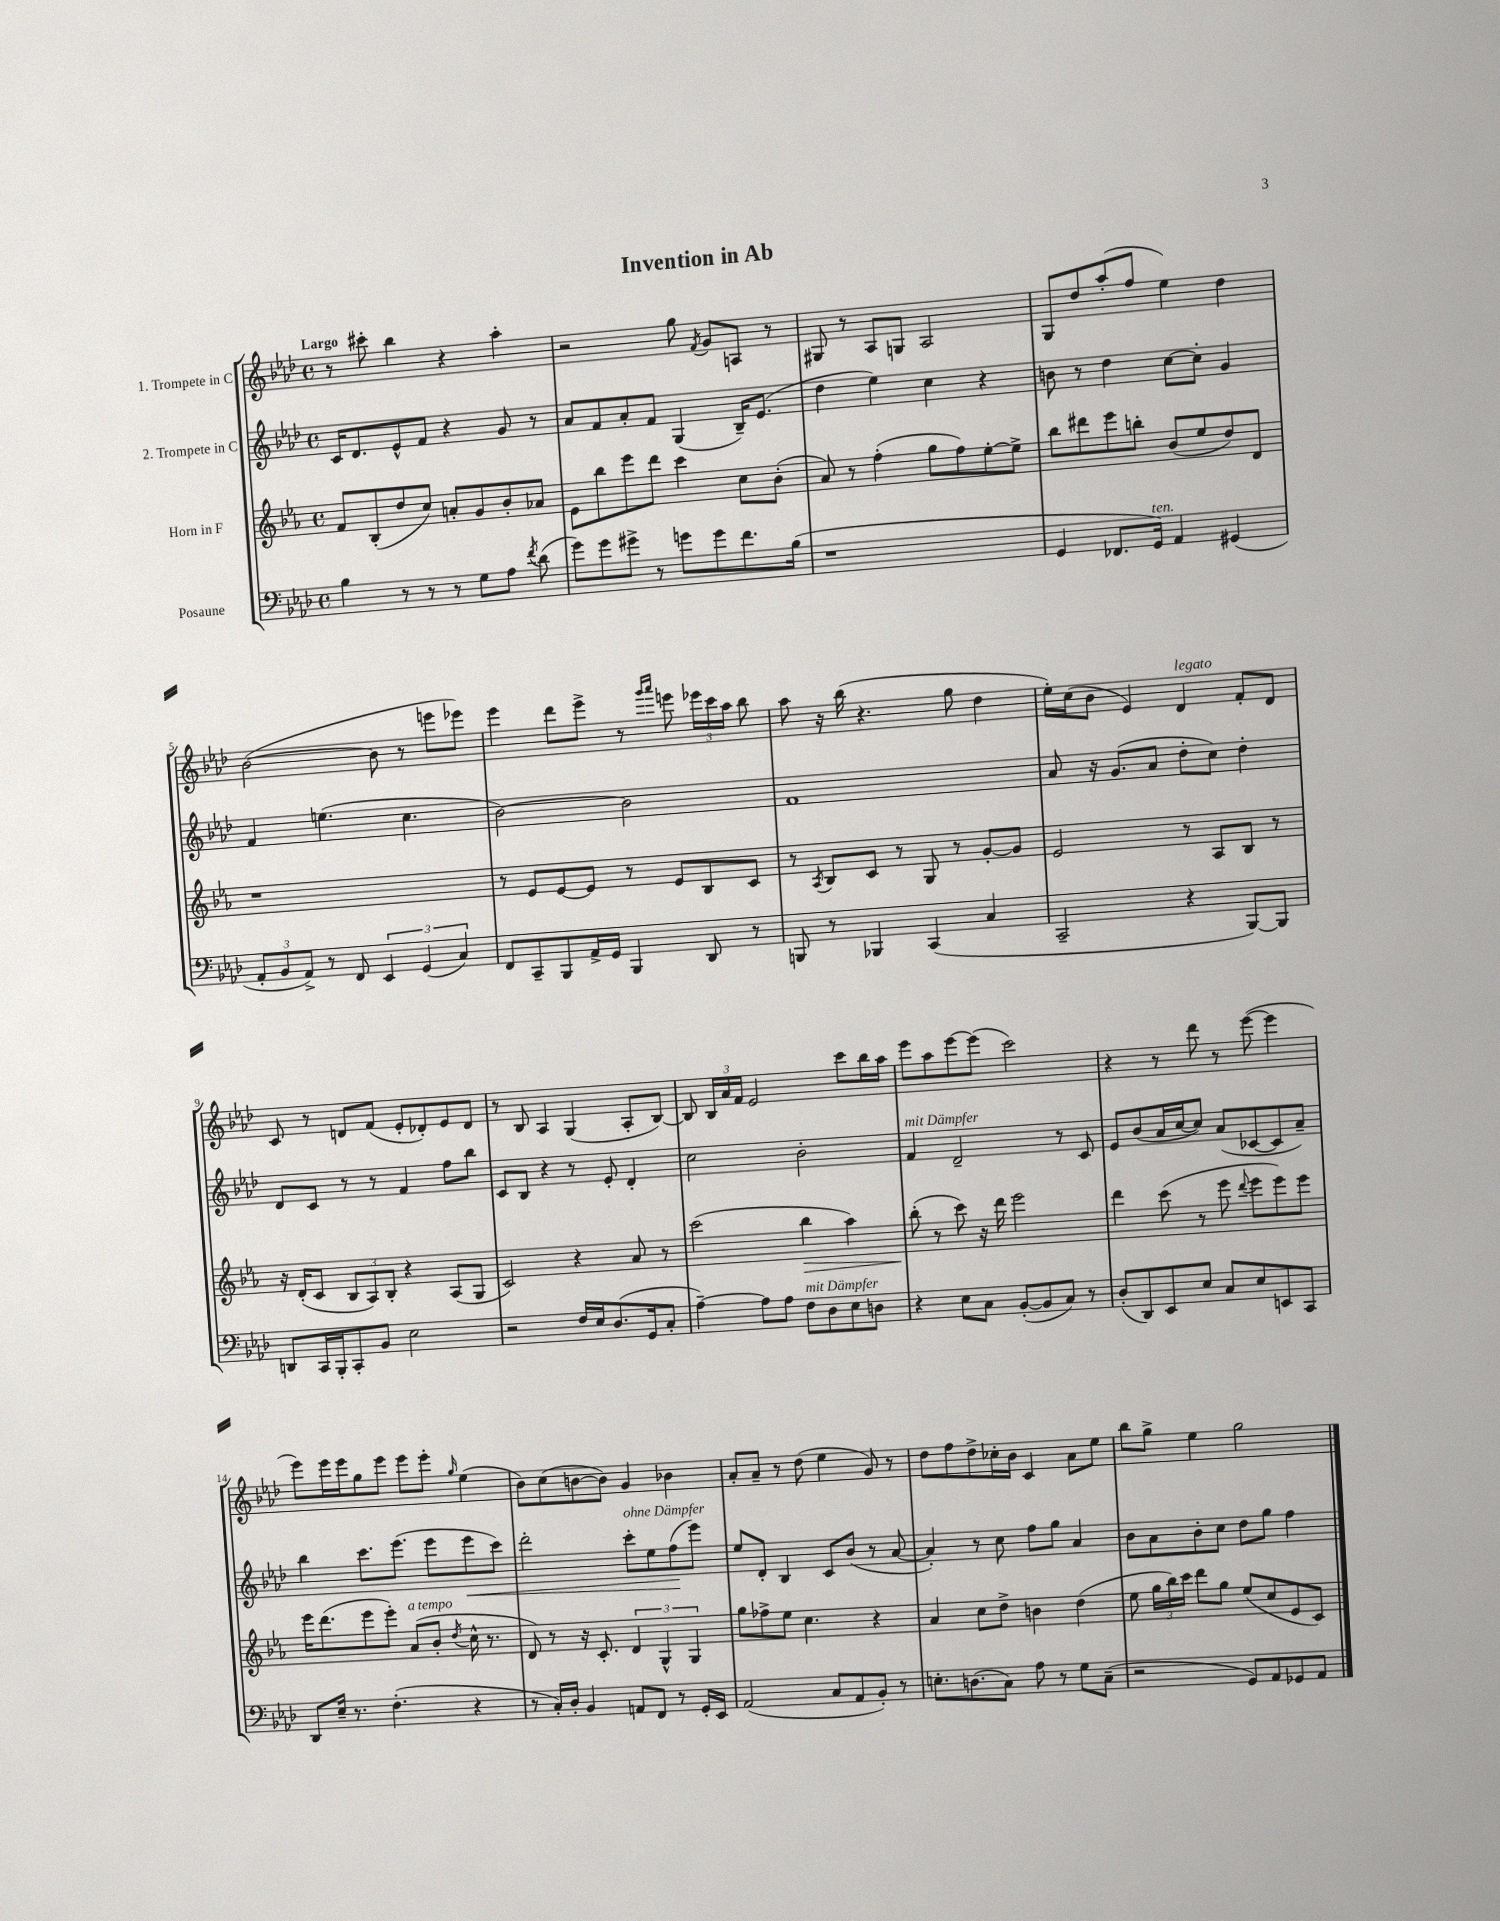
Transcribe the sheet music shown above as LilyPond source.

\header { title = "Invention in Ab" }
<<
\new StaffGroup <<
\new Staff = "s0" \with { instrumentName = "1. Trompete in C" } {
    \clef treble \key aes \major \defaultTimeSignature \time 4/4 \tempo "Largo"
    \autoBeamOff r8 cis'''8-. bes''4 r4 aes''4-. |
    r2 g''8 \acciaccatura { f'8 } g'8[ a8] r8 |
    gis8 r8 aes8[ g8] aes2 |
    g8[ des''8 aes''8-.( f''8] ees''4) des''4 |
    bes'2~( bes'8 r8 e'''8[ ees'''8]) |
    ees'''4 des'''8[ ees'''8]-> r8 \grace { g'''16[ aes'''16] } e'''8 \tuplet 3/2 { ees'''16[ c'''16 aes''16] } bes''8 |
    aes''8 r16 bes''16( r4. g''8 des''4 |
    ees''16[-.) c''16( bes'8] ees'4) des'4^\markup { \italic "legato" } f'8[-. des'8] |
    c'8 r8 d'8[ f'8]( ees'8[-. des'8-.) ees'8 des'8] |
    r8 bes8 aes4 g4( aes8[-. bes8]~) |
    bes8 \tuplet 3/2 { bes16[ aes'16 f'16] } ees'2 c'''8[ bes''16 aes''16] |
    ees'''8[ aes''8 ees'''8~ ees'''8]( c'''2) |
    r4 r8 des'''8 r8 ees'''8~( ees'''4 |
    ees'''8[) ees'''16 ees'''16 g''8 ees'''8] ees'''8[ ees'''8]-. \grace { g''16 } ees''4( |
    bes'8[) c''8( b'8~ b'8]) g'4 bes'4 |
    aes'8[-. aes'8]-- r8 des''8( ees''4 g'8) r8 |
    des''8[ f''8 des''8-> ces''16-. bes'16] c'4 aes'8[ ees''8] |
    bes''8[ g''8]-> ees''4 g''2 \bar "|." |
}
\new Staff = "s1" \with { instrumentName = "2. Trompete in C" } {
    \clef treble \key aes \major \defaultTimeSignature \time 4/4
    \autoBeamOff c'16[ des'8. ees'8-^ f'8] r4 g'8 r8 |
    aes'8[ f'8 aes'8-. f'8] g4( bes16[--) ees'8.]( |
    des''4 ees''4) c''4 r4 |
    b'8 r8 des''4 c''8[~ c''8]-. g'4 |
    f'4 e''4.( c''4. |
    bes'2~) bes'2 |
    f'1 |
    aes'8 r16 g'8.[( aes'8] des''8[-. c''8]) des''4-. |
    des'8[ c'8] r8 r8 f'4 f''8[ bes''8] |
    c'8[ bes8] r4 r8 ees'8-. des'4-. |
    c''2 bes'2-. |
    f'4^\markup { \italic "mit Dämpfer" } des'2-- r8 c'8 |
    ees'8[ bes'8( aes'16 c''16~ c''8]) aes'8[( ces'8~ ces'8 aes'8]--) |
    bes''4 c'''8.[ ees'''8.]( ees'''8[ ees'''8\< c'''8]) |
    des'''2-. c'''8[-.^\markup { \italic "ohne Dämpfer" } ees''8 f''8\!( ees'''8]) |
    ees''8[ des'8]-. bes4 c'8[ bes'8]( r8 aes'8~ |
    aes'4-.) r8 c''8 f''8[ g''8] aes'4 |
    bes'8[ aes'8 bes'8-. c''8] des''8[ g''8] f''4 \bar "|." |
}
\new Staff = "s2" \with { instrumentName = "Horn in F" } {
    \clef treble \key ees \major \defaultTimeSignature \time 4/4
    \autoBeamOff f'8[ bes8-.( d''8 c''8]) a'8[-. g'8 bes'8-. aes'8] |
    ees'8[ bes''8 ees'''8 d'''8] c'''4 c''8[ bes'8]-.( |
    aes'8) r8 f''4-.( g''8[ f''8) ees''8~-. ees''8]-> |
    bes''8[ dis'''8 ees'''8 b''8]-. bes'8[( ees''8 d''8) d'8] |
    r1 |
    r8 ees'8[ ees'8~ ees'8] r8 ees'8[ bes8 c'8] |
    r8 \acciaccatura { aes8 } bes8[ c'8] r8 g8 r8 g'8[~-. g'8] |
    ees'2 r8 aes8[ bes8] r8 |
    r16 d'16[-.( c'8] \tuplet 3/2 { bes8[ aes8) bes8]-. } r4 aes8[( g8] |
    c'2) r4 aes'8 r8 |
    c'''2( bes''4\> aes''4) |
    bes''8-.\!( r8 c'''8) r16 d'''16 ees'''2 |
    d'''4 c'''8( r8 ees'''8 \appoggiatura { d'''8 } ees'''8[ ees'''8) ees'''8] |
    ees'''16[ d'''8.( ees'''8 ees'''8]-.) aes'8[^\markup { \italic "a tempo" }( bes'8]-. \acciaccatura { d''8 } c''16-^ r8. |
    d'8) r8 r16 c'8.-. \tuplet 3/2 { d'4 g4-^ g4 } |
    g''8[ fes''8-> ees''8] c''4. r4 |
    aes'4 c''8[ d''8]-> b'4 d''4( |
    ees''8 \tuplet 3/2 { g''16[ bes''16) c'''16] } d'''8[ g''8] ees''8[( c''8 ees'8 c'8]) \bar "|." |
}
\new Staff = "s3" \with { instrumentName = "Posaune" } {
    \clef bass \key aes \major \defaultTimeSignature \time 4/4
    \autoBeamOff bes4 r8 r8 r8 g8[ aes8] \acciaccatura { f'8 } des'8( |
    g'8[) g'8 gis'8]-> r8 g'8[ g'8 f'8. bes16]( |
    r1 |
    g,4 fes,8.[ g,16]^\markup { \italic "ten." }) aes,4 gis,4( |
    \tuplet 3/2 { aes,8[-. bes,8 aes,8]->) } r8 f,8 \tuplet 3/2 { ees,4 g,4( c4) } |
    f,8[ c,8-- bes,,8 aes,16-> g,16] bes,,4 des,8 r8 |
    b,,8 r8 bes,,4 c,4( c4 |
    c,2-- r4 bes,,8[~) bes,,8] |
    d,8[ c,16 bes,,16-. c,8-. bes,8] ees2 |
    r2 f16[ ees16 des8.( g,16 c8]-. |
    aes4~--) aes8[ aes8] f8[^\markup { \italic "mit Dämpfer" } des8 ees8 d8] |
    r4 ees8[ c8] bes,8[~-.( bes,8 c8]) r8 |
    des8[-.( des,8) ees,8 ees8] c8[ ees8 e,8 c,8] |
    des,8[ ees16]-- r8. f4.-.( r4 |
    r8 c16[-.) des16]-. bes,4 a,8[ f,8] r8 g,16[-. ees,16] |
    aes,2( c8[ aes,8 bes,8]-.) r8 |
    e8.[-. d8.( c8]) aes8 r8 g8[ c8]--( |
    r2 g,8[) aes,8 ges,8 aes,8] \bar "|." |
}
>>
>>
